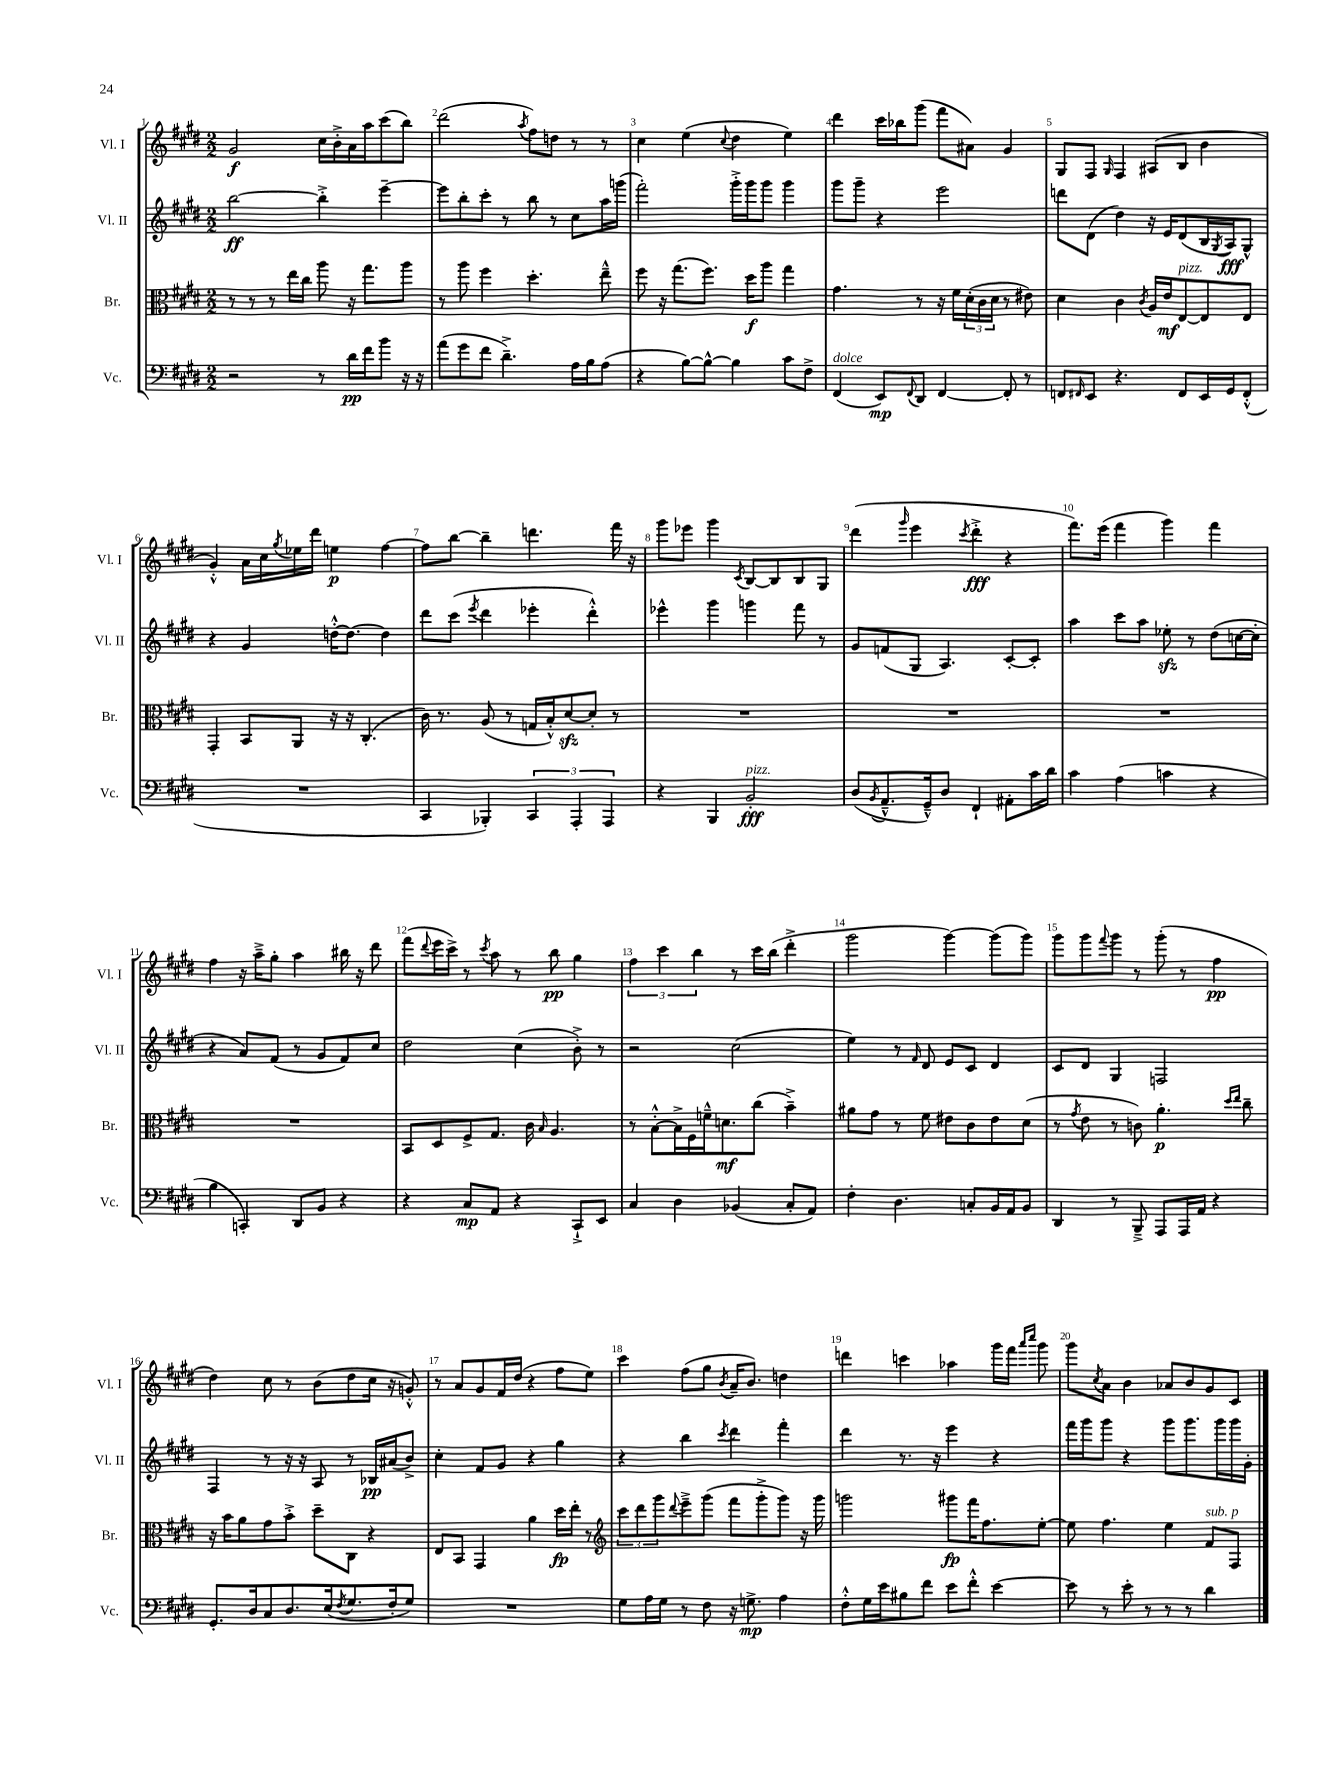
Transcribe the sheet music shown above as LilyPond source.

<<
\new StaffGroup <<
\new Staff = "s0" \with { instrumentName = "Vl. I" shortInstrumentName = "Vl. I" } {
    \clef treble \key e \major \numericTimeSignature \time 2/2
    gis'2\f cis''16 b'16-.-> a'16 a''16 cis'''8( b''8) |
    dis'''2( \acciaccatura { a''8 } fis''8) d''8 r8 r8 |
    cis''4 e''4( \appoggiatura { cis''8 } dis''4 e''4) |
    dis'''4 cis'''16 bes''16 gis'''8( fis'''8 ais'8) gis'4 |
    gis8 fis8 \grace { gis16 } fis4 ais8( b8 b'4 |
    gis'4-.-^) a'16 cis''16 \acciaccatura { gis''8 } ees''16 dis'''16 e''4\p fis''4~ |
    fis''8 b''8~ b''4-- d'''4. fis'''16 r16 |
    gis'''8 ees'''8 gis'''4 \acciaccatura { cis'8 } b8~ b8 b8 gis8 |
    dis'''4( \grace { gis'''16 } e'''4 \acciaccatura { cis'''8 } dis'''4-.->\fff r4 |
    fis'''8.) e'''16( fis'''4 gis'''4) fis'''4 |
    fis''4 r16 a''16---> gis''8-. a''4 bis''16 r16 dis'''8 |
    fis'''8( \appoggiatura { dis'''8 } e'''16 cis'''16->) r8 \acciaccatura { cis'''8 } a''8 r8 b''8\pp gis''4 |
    \tuplet 3/2 { fis''4 cis'''4 b''4 } r8 cis'''16 b''16( dis'''4-.-> |
    gis'''2 gis'''4~) gis'''8( gis'''8) |
    gis'''8 gis'''8 \appoggiatura { fis'''8 } gis'''8 r8 gis'''8-.( r8 fis''4\pp |
    dis''4) cis''8 r8 b'8( dis''8 cis''16 r16 g'8-.-^) |
    r8 a'8 gis'8 fis'16 dis''16( r4 fis''8 e''8) |
    cis'''4 fis''8( gis''8 \acciaccatura { b'8 } a'16-- b'8.) d''4 |
    d'''4 c'''4 aes''4 gis'''16 fis'''16 \grace { a'''16 cis''''16 } gis'''8 |
    gis'''8 \acciaccatura { cis''8 } a'8 b'4 aes'8 b'8 gis'8 cis'8 \bar "|." |
}
\new Staff = "s1" \with { instrumentName = "Vl. II" shortInstrumentName = "Vl. II" } {
    \clef treble \key e \major \numericTimeSignature \time 2/2
    b''2~\ff b''4-.-> e'''4~-- |
    e'''8 b''8-. cis'''8-. r8 b''8 r8 cis''8 a''16 g'''16( |
    fis'''2-.) gis'''16-.-> gis'''16 gis'''8 gis'''4 |
    gis'''8 gis'''8-- r4 e'''2 |
    d'''8 dis'8( dis''4) r16 e'16 dis'8( b16 \acciaccatura { gis8 } a16\fff) gis8-^ |
    r4 gis'4 d''16~-.-^ d''8.~ d''4 |
    dis'''8 cis'''8( \acciaccatura { e'''8 } dis'''4 ees'''4-. dis'''4-.-^) |
    ees'''4-^ gis'''4 g'''4 fis'''8 r8 |
    gis'8 f'8( gis8 a4.) cis'8~-. cis'8-. |
    a''4 cis'''8 a''8 ees''8-.\sfz r8 dis''8( c''16~ c''16-. |
    r4 a'8) fis'8( r8 gis'8 fis'8) cis''8 |
    dis''2 cis''4( b'8-.->) r8 |
    r2 cis''2( |
    e''4) r8 \grace { fis'16 } dis'8 e'8 cis'8 dis'4 |
    cis'8 dis'8 gis4 f2 |
    fis4 r8 r16 r16 a8 r8 bes16\pp ais'16( b'8->) |
    cis''4-. fis'8 gis'8 r4 gis''4 |
    r4 b''4 \acciaccatura { cis'''8 } dis'''4 fis'''4-. |
    dis'''4 r8. r16 e'''4 r4 |
    fis'''16 gis'''16 gis'''8 r4 gis'''8 gis'''8. gis'''16 gis'''16 gis'16-. \bar "|." |
}
\new Staff = "s2" \with { instrumentName = "Br." shortInstrumentName = "Br." } {
    \clef alto \key e \major \numericTimeSignature \time 2/2
    r8 r8 r8 e''16 cis''16 a''8 r16 gis''8. a''8 |
    r8 a''8 fis''4 dis''4.-. e''8---^ |
    fis''8 r16 gis''8.( fis''8.) dis''16\f a''8 gis''4 |
    gis'4. r8 r16 fis'16 \tuplet 3/2 { dis'16-.( cis'16 dis'16 } r8 eis'8) |
    dis'4 cis'4 \acciaccatura { cis'8 } a16 e'16\mf e8~^\markup { \italic "pizz." } e8 e8 |
    gis,4-. b,8 a,8 r16 r16 cis4.-.( |
    cis'16) r8. a8( r8 g16 b16-.-^) dis'8~\sfz dis'8-. r8 |
    R1 |
    R1 |
    R1 |
    R1 |
    b,8 dis8 fis8-> gis8. cis'16 \grace { b16 } a4. |
    r8 b8~-.-^ b16-> fis16 f'16---^ d'8.\mf cis''8( b'4--->) |
    ais'8 gis'8 r8 fis'8 eis'8 cis'8 eis'8 dis'8( |
    r8 \acciaccatura { gis'8 } e'8 r8 c'8) a'4.-.\p \grace { dis''16 e''16 } cis''8-- |
    r16 b'16 a'8 gis'8 b'8-.-> dis''8-- cis8 r4 |
    e8 b,8 gis,4 a'4 dis''16\fp e''16-. r8 |
    \clef treble \tuplet 3/2 { cis'''8 dis'''8 gis'''8 } \appoggiatura { dis'''8 } e'''8---> gis'''8( fis'''8 gis'''8-.-> gis'''8) r16 gis'''16 |
    g'''2 gis'''8\fp fis'''16 fis''8. e''8~-. |
    e''8 fis''4. e''4 fis'8^\markup { \italic "sub. p" } fis8 \bar "|." |
}
\new Staff = "s3" \with { instrumentName = "Vc." shortInstrumentName = "Vc." } {
    \clef bass \key e \major \numericTimeSignature \time 2/2
    r2 r8 dis'16\pp fis'16 b'8 r16 r16 |
    a'8( gis'8 fis'8 dis'4.--->) a16 b16 a8( |
    r4 b8~) b8~-^ b4 cis'8 fis8-> |
    fis,4^\markup { \italic "dolce" }( e,8\mp) \appoggiatura { fis,8 } dis,8 fis,4~ fis,8-. r8 |
    f,8 \grace { fis,16 } e,8 r4. fis,8 e,16 gis,16 fis,8-.-^( |
    R1 |
    cis,4 bes,,4-.) \tuplet 3/2 { cis,4 a,,4-. a,,4 } |
    r4 b,,4 b,2-.\fff^\markup { \italic "pizz." } |
    dis8( \acciaccatura { b,8 } a,8.---^ gis,16---^) dis8 fis,4-! ais,8-. cis'16 dis'16 |
    cis'4 a4( c'4 r4 |
    b4 c,4-.) dis,8 b,8 r4 |
    r4 cis8\mp a,8 r4 cis,8-!-> e,8 |
    cis4 dis4 bes,4( cis8-. a,8) |
    fis4-. dis4. c8-. b,16 a,16 b,8 |
    dis,4 r8 b,,8---> a,,8 a,,16 a,16 r4 |
    gis,8.-. dis16 cis8 dis8. e16( \acciaccatura { fis8 } gis8. fis16-. gis8) |
    R1 |
    gis8 a16 gis16 r8 fis8 r16 g8.->\mp a4 |
    fis8-.-^ gis16 e'16 bis8 fis'8 e'8 fis'8-.-^ e'4~ |
    e'8 r8 e'8-. r8 r8 r8 dis'4 \bar "|." |
}
>>
>>
\layout { \context { \Score \override BarNumber.break-visibility = ##(#f #t #t) barNumberVisibility = #all-bar-numbers-visible } }
